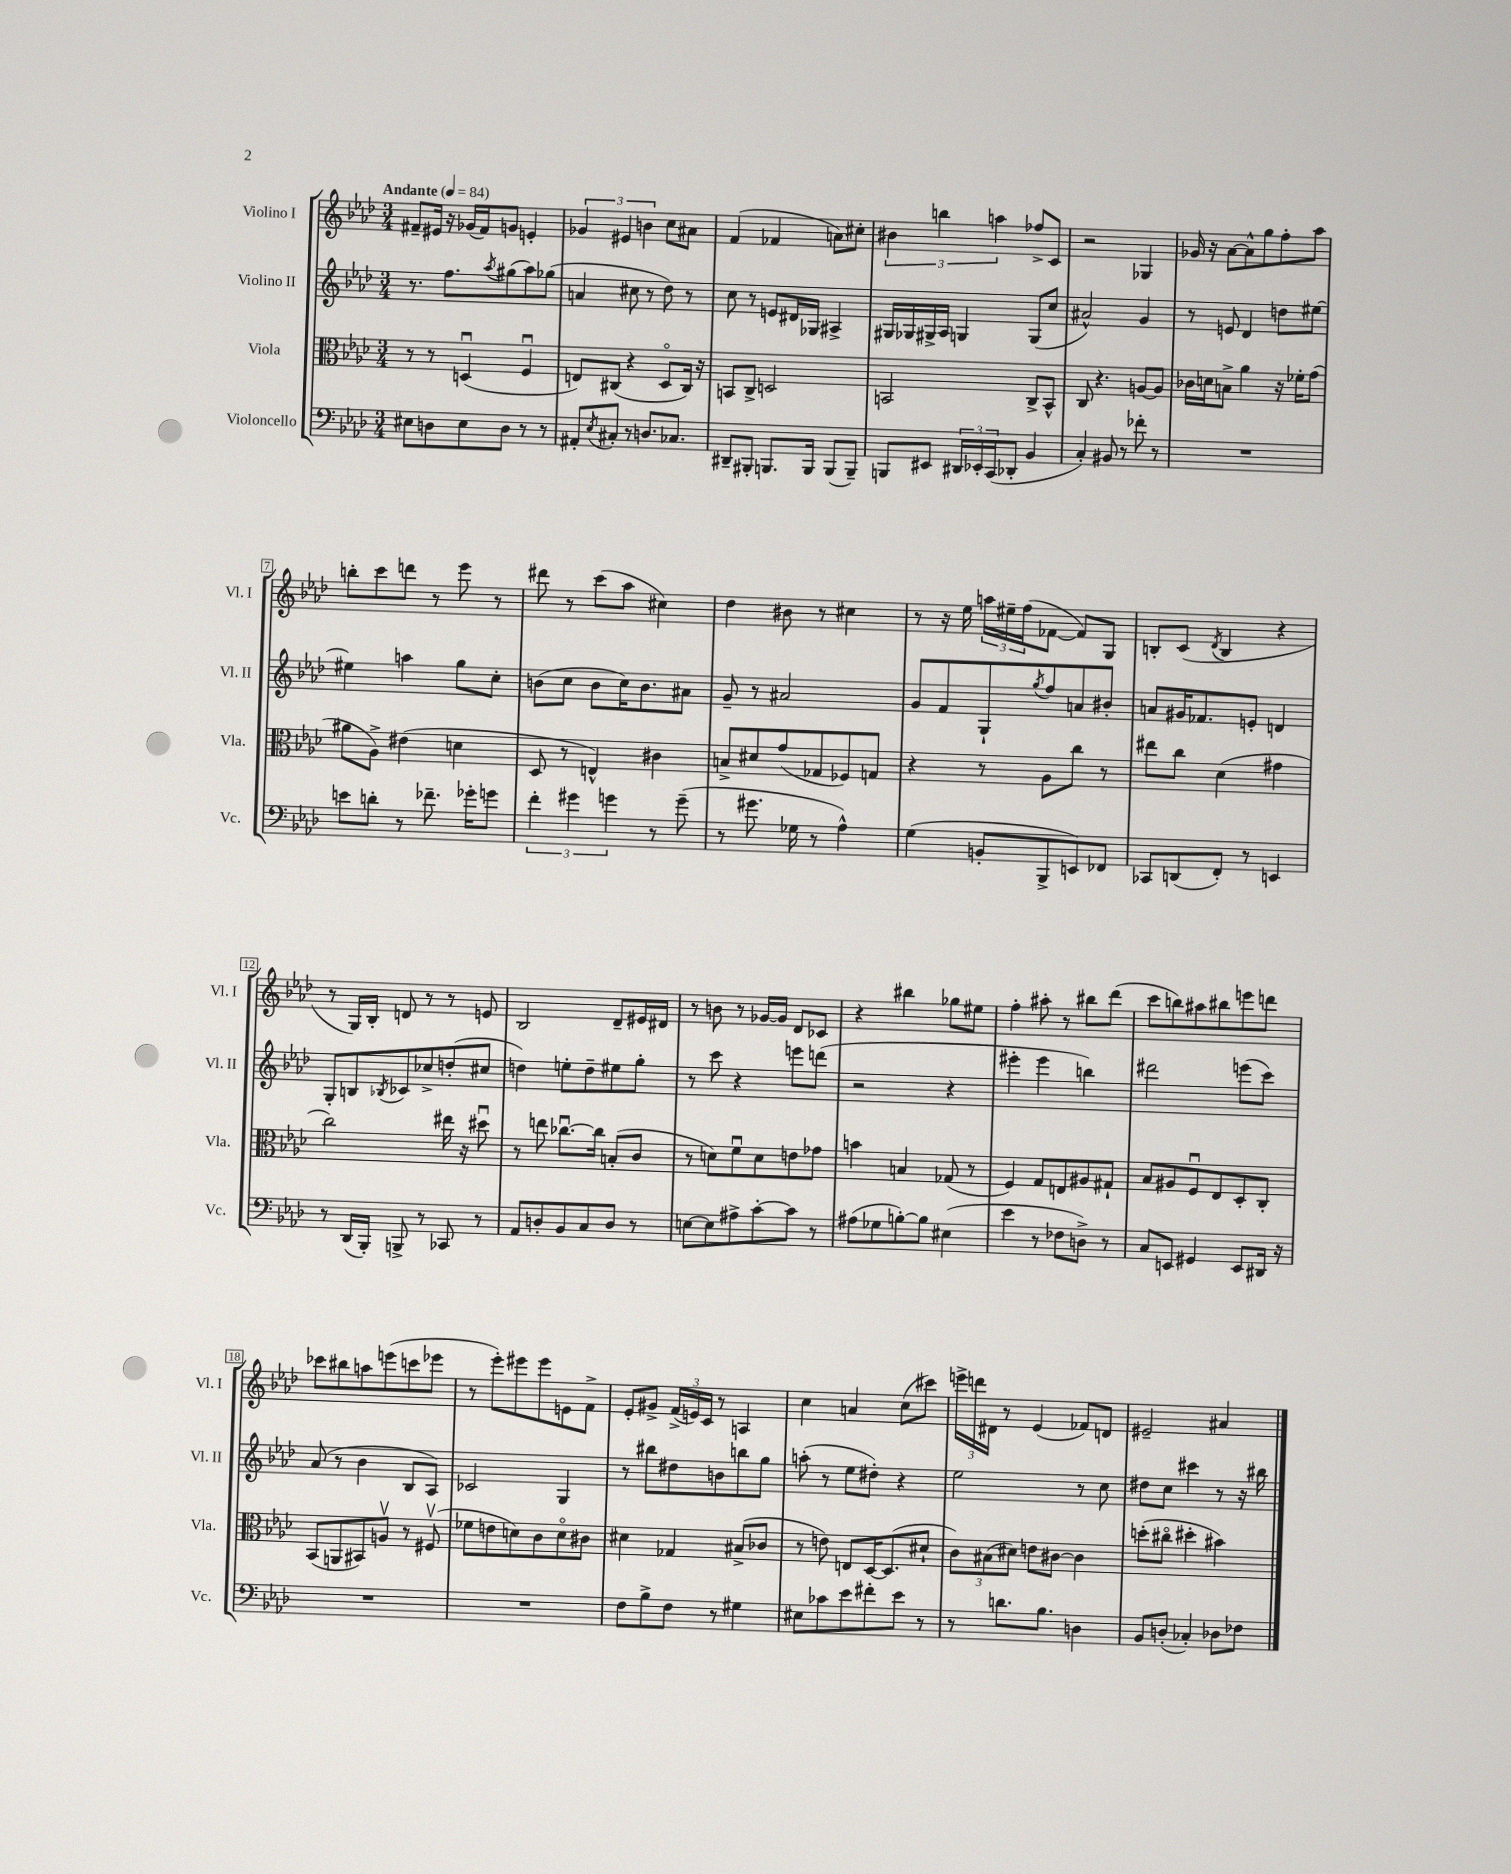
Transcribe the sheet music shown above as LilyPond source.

<<
\new StaffGroup <<
\new Staff = "s0" \with { instrumentName = "Violino I" shortInstrumentName = "Vl. I" } {
    \clef treble \key aes \major \numericTimeSignature \time 3/4 \tempo "Andante" 4 = 84
    fis'8-- eis'16 r16 ges'16( fis'16) g'8 e'4-. |
    \tuplet 3/2 { ges'4 eis'4 b'4 } c''8 ais'8 |
    f'4( fes'4 a'8) cis''8-. |
    \tuplet 3/2 { bis'4 b''4 a''4 } fes''8-> c'8 |
    r2 ges4 |
    ges'16 r16 aes'8~ aes'8-^ g''8 f''8-. aes''8 |
    b''8-. c'''8 d'''8 r8 ees'''8 r8 |
    dis'''8 r8 c'''8( aes''8 cis''4) |
    des''4 bis'8 r8 cis''4 |
    r8 r16 ees''16 \tuplet 3/2 { a''16 eis''16-- f''16( } fes'8~ fes'8) g8 |
    b8-. c'8( \acciaccatura { des'8 } b4 r4 |
    r8 g16) bes16-. d'8 r8 r8 e'8 |
    bes2 des'8-- eis'16 dis'16 |
    r8 b'8 r8 ges'16~ ges'16 des'8 ces'8 |
    r4 bis''4 ges''8 eis''8 |
    f''4-. ais''8-. r8 bis''8 des'''8( |
    c'''8 b''8) ais''8 bis''8 e'''8 d'''8 |
    ces'''8 bis''8 a''8 e'''8( c'''8 ees'''8 |
    r8 ees'''8-.) eis'''8 eis'''8 e'8 f'8-> |
    ees'8-. gis'8-> \tuplet 3/2 { f'16->( e'16) c'16 } r8 a4 |
    c''4 a'4 c''8( cis'''8) |
    \tuplet 3/2 { e'''16-> d'''16 dis'16 } r8 ees'4( fes'8) d'8 |
    eis'2-- ais'4 \bar "|." |
}
\new Staff = "s1" \with { instrumentName = "Violino II" shortInstrumentName = "Vl. II" } {
    \clef treble \key aes \major \numericTimeSignature \time 3/4
    r8. f''8. \acciaccatura { aes''8 } gis''8( aes''8) ges''8( |
    a'4 cis''8 r8 des''8) r8 |
    c''8 r8 e'8 dis'16 ges16 ais4-> |
    gis16 ges16 gis16-> aes16 g4 g8( c''8 |
    ais'2-^) g'4 |
    r8 e'8 des'4 d''8 eis''8~ |
    eis''4 a''4 g''8 c''8-. |
    b'8( c''8 b'8 c''16) b'8. ais'8 |
    g'8-- r8 ais'2 |
    g'8 f'8 g8-! \acciaccatura { g''8 } f''8 a'8 bis'8-. |
    a'8 gis'16 fes'8. e'8-. d'4 |
    g8-. b8 \acciaccatura { bes8 } ces'8 ces''8-> d''8-.( cis''8 |
    d''4) e''8-. d''8-- eis''8 g''8-. |
    r8 c'''8 r4 e'''8 d'''8( |
    r2 r4 |
    eis'''4-. eis'''4 b''4) |
    dis'''2 e'''8( c'''8) |
    aes'8( r8 bes'4 bes8 aes8) |
    ces'2 g4 |
    r8 bis''8 dis''8 b'8 b''8 g''8 |
    a''8-.( r8 ees''8 dis''8-.) r4 |
    ees''2 r8 c''8 |
    dis''8 c''8 cis'''4 r8 r16 bis''16 \bar "|." |
}
\new Staff = "s2" \with { instrumentName = "Viola" shortInstrumentName = "Vla." } {
    \clef alto \key aes \major \numericTimeSignature \time 3/4
    r8 r8 d4\downbow( f4\downbow |
    e8) cis8( r4 des8\flageolet cis16) r16 |
    b,8 c8-> d2 |
    b,2 c8-> b,8-^ |
    c8 r4. a8~ a8 |
    ces'16 d'16 b8-> aes'4 r16 fes'16-. g'8( |
    ais'8 aes8->) eis'4( d'4 |
    des8 r8 e4-^) cis'4 |
    b8-> dis'8 g'8( ges8 fes8) g8 |
    r4 r8 aes8 c''8 r8 |
    eis''8 c''8 des'4( gis'4 |
    c''2) eis''16 r16 dis''8\downbow |
    r8 e''8 ces''8.~\downbow ces''16 b8-.( c'8 |
    r8 d'8) f'8\downbow d'8 e'8 ges'8 |
    b'4 b4 ges8( r8 |
    f4) g8 e8 ais8 gis8-! |
    bes8 ais8 f8\downbow ees8 des8-. c8-. |
    bes,8( a,8 bis,8) a8\upbow r8 fis8\upbow( |
    fes'8 e'8 d'8) c'8 d'8\flageolet cis'8 |
    dis'4 ges4 bis8->( ces'8 |
    r8 e'8) e8 des16~ des8.( dis'8-! |
    \tuplet 3/2 { c'8) bis8( dis'8) } e'8 cis'8~ cis'4 |
    d''8-.( cis''8\flageolet dis''4-. bis'4) \bar "|." |
}
\new Staff = "s3" \with { instrumentName = "Violoncello" shortInstrumentName = "Vc." } {
    \clef bass \key aes \major \numericTimeSignature \time 3/4
    eis8 d8 eis8 d8 r8 r8 |
    ais,8-. \acciaccatura { ees8 } cis8-. r8 d8. ces8. |
    dis,8-- bis,,8-. b,,8. b,,16 b,,8( b,,8--) |
    b,,8 eis,8 \tuplet 3/2 { dis,16 ees,16-. c,16( } des,8-. bes,4 |
    c4-.) bis,8 r8 fes'8-. r8 |
    R2. |
    e'8 d'8-. r8 fes'8.-- ges'16-. g'8 |
    \tuplet 3/2 { f'4-. gis'4 g'4 } r8 g'8--( |
    r8 gis'8. ges16 r8 aes4-^) |
    g4( b,8-. bes,,8-> e,8) fes,8 |
    ces,8 d,8( f,8-.) r8 e,4 |
    r8 des,16( bes,,16-.) b,,8-> r8 ces,8 r8 |
    aes,8 d8-. bes,8 c8 d8 r8 |
    e8~ e8 ais8-> c'8~-. c'8 r8 |
    ais8( ges8 b8~-.) b8 eis4( |
    ees'4 r8 fes8 d8->) r8 |
    c8 e,8 gis,4 e,8 dis,16 r16 |
    R2. |
    R2. |
    f8 bes8-> f8 r8 gis4 |
    eis8 ces'8 ees'8 fis'8-. ees'8 r8 |
    r8 d'8. bes8. d4 |
    bes,8 d8-.( ces4-.) des8 fes8 \bar "|." |
}
>>
>>
\layout { \context { \Score \override BarNumber.stencil = #(make-stencil-boxer 0.1 0.3 ly:text-interface::print) } }
